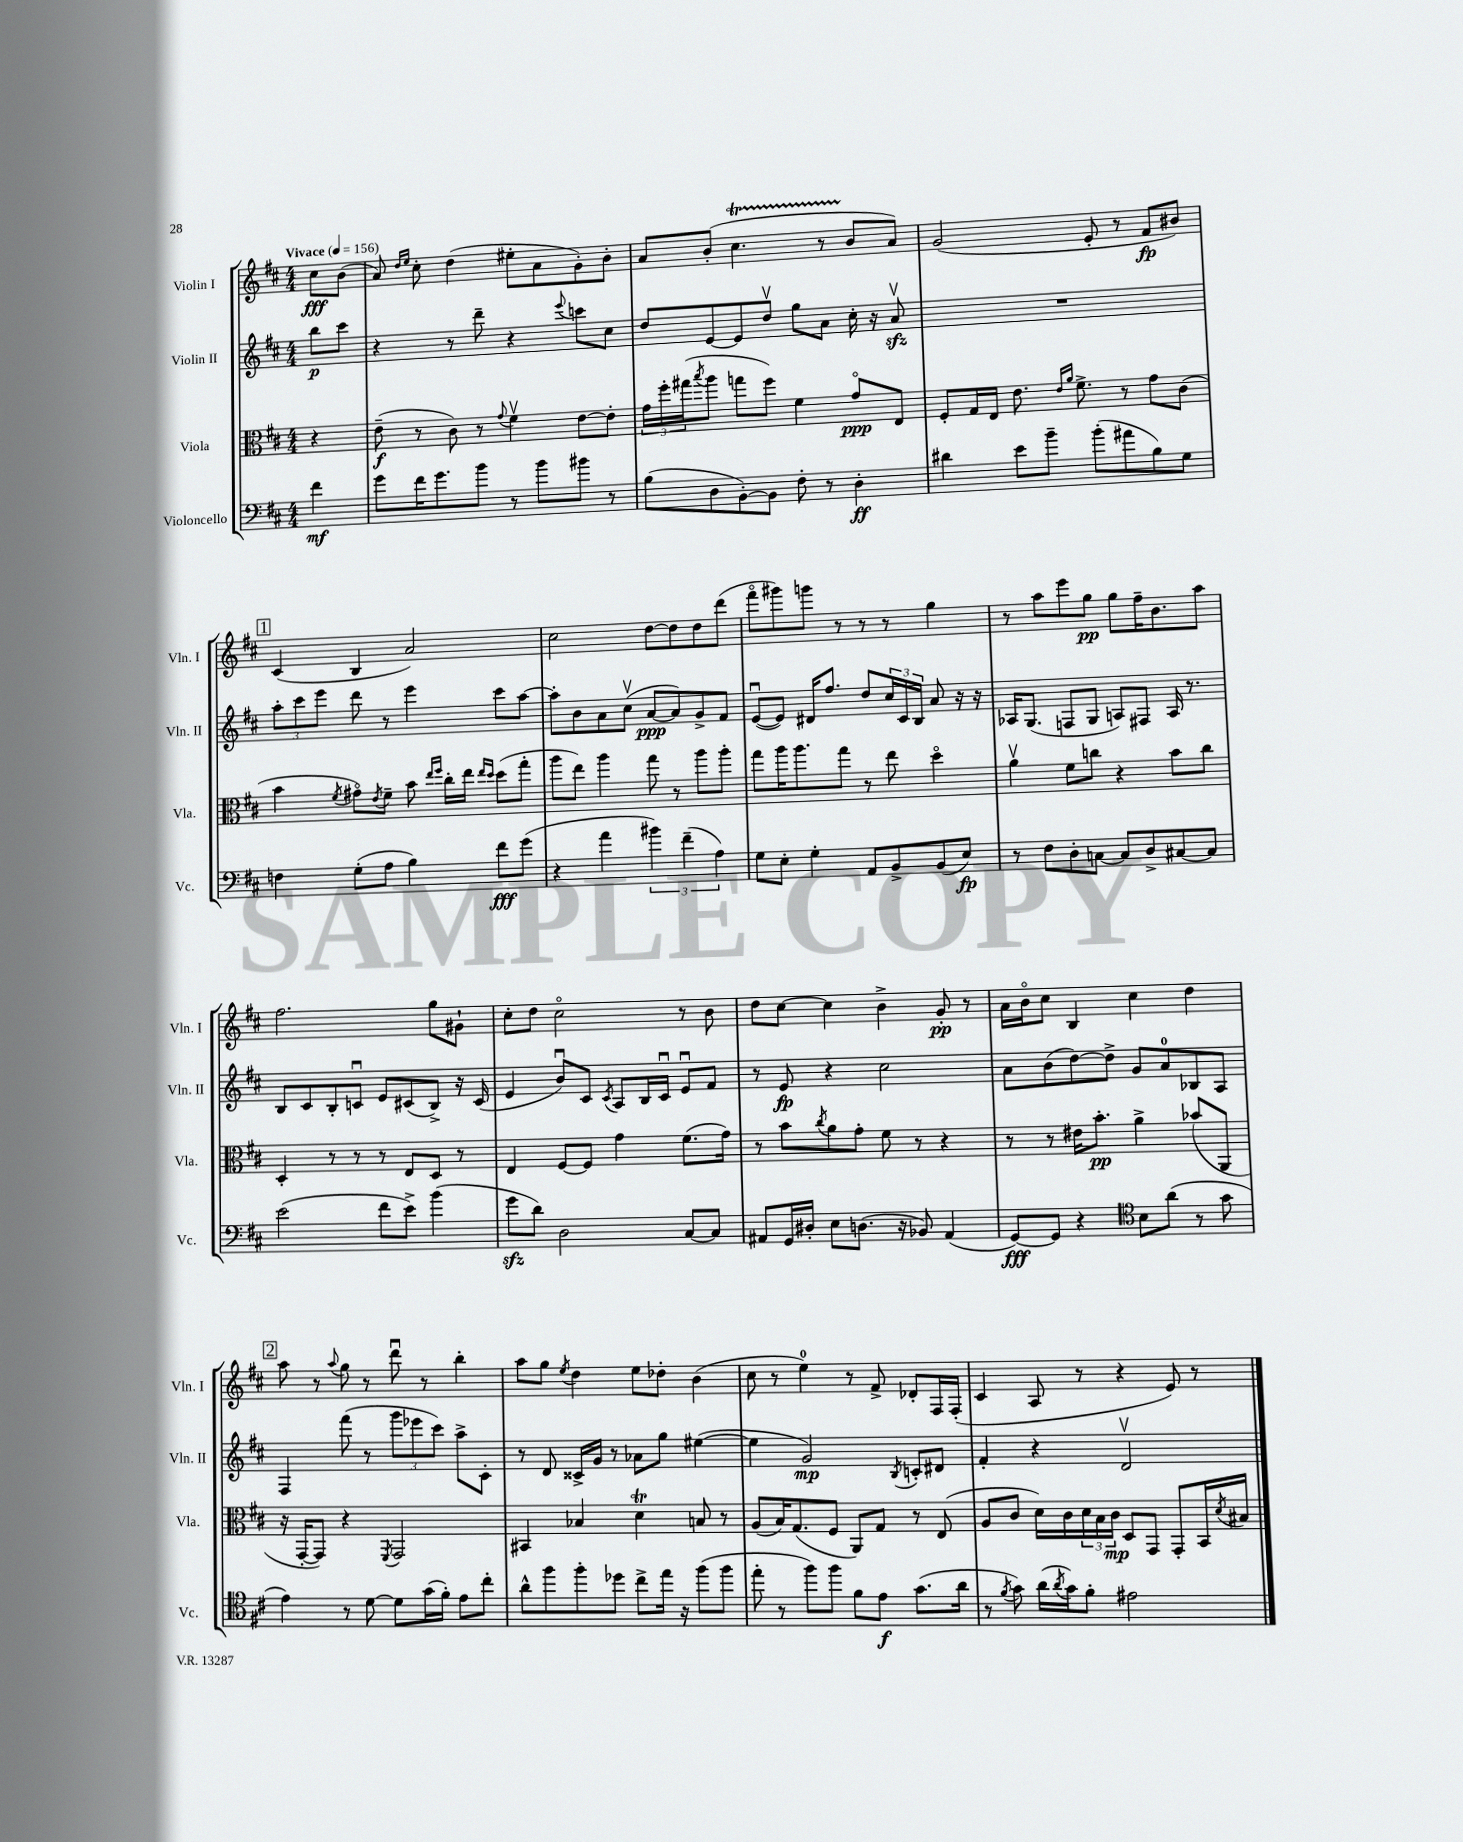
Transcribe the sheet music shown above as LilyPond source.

<<
\new StaffGroup <<
\new Staff = "s0" \with { instrumentName = "Violin I" shortInstrumentName = "Vln. I" } {
    \clef treble \key d \major \numericTimeSignature \time 4/4 \partial 4 \tempo "Vivace" 4 = 156
    cis''8\fff b'8( |
    a'8) \grace { d''16 e''16 } cis''8-. d''4( eis''8-. a'8 g'8-.) b'8-. |
    a'8 b'8-.( cis''4.\startTrillSpan r8 b'8\stopTrillSpan a'8) |
    g'2( e'8-. r8 fis'8\fp bis'8) |
    \mark \markup { \box "1" } cis'4( b4 a'2) |
    cis''2 d''8~ d''8 d''8 d'''8( |
    fis'''8\flageolet gis'''8) g'''8 r8 r8 r8 g''4 |
    r8 a''8 e'''8 g''8\pp g''8 fis''16-- b'8. a''8 |
    fis''2. g''8 gis'8-! |
    cis''8-. d''8 cis''2\flageolet r8 b'8 |
    d''8 cis''8~ cis''4 b'4-> g'8-.\pp r8 |
    a'16 b'16\flageolet cis''8 b4 cis''4 d''4 |
    \mark \markup { \box "2" } a''8 r8 \appoggiatura { a''8 } g''8 r8 d'''8\downbow r8 b''4-. |
    a''8 g''8 \acciaccatura { e''8 } d''4 e''8 des''8-. b'4( |
    cis''8 r8 e''4-0) r8 fis'8-> des'8-. fis16 fis16-.( |
    cis'4 a8 r8 r4 e'8) r8 \bar "|." |
}
\new Staff = "s1" \with { instrumentName = "Violin II" shortInstrumentName = "Vln. II" } {
    \clef treble \key d \major \numericTimeSignature \time 4/4 \partial 4
    b''8\p cis'''8 |
    r4 r8 d'''8-- r4 \appoggiatura { e'''8 } c'''8 cis''8 |
    d''8 e'8~ e'8 d''8\upbow g''8 a'8 cis''16-. r16 a'8\upbow\sfz |
    R1 |
    \mark \markup { \box "1" } \tuplet 3/2 { a''8-. cis'''8 e'''8 } d'''8 r8 e'''4 cis'''8 a''8~ |
    a''8-. b'8 a'8 cis''8\upbow( a'8~\ppp a'8) g'8-> fis'8 |
    e'8~\downbow( e'8) dis'16 fis''8. d''8 \tuplet 3/2 { cis''16 cis'16 b16 } a'8 r16 r16 |
    aes16 g8.( f8 g8 a8) fis8 a16 r8. |
    b8 cis'8 b8-. c'8\downbow e'8 cis'8( b8->) r16 cis'16( |
    e'4 b'8\downbow) cis'8 \acciaccatura { cis'8 } a8 b16 cis'16\downbow e'8\downbow fis'8 |
    r8 e'8\fp r4 cis''2 |
    a'8 b'8( d''8~) d''8-> g'8 a'8-0 bes8 a8 |
    \mark \markup { \box "2" } fis4 fis'''8( r8 \tuplet 3/2 { g'''8 ees'''8 cis'''8) } a''8-> cis'8-. |
    r8 d'8 cisis'16-> g'16 r8 aes'8 g''8 eis''4~( |
    eis''4 g'2\mp) \acciaccatura { b8 } c'8-. dis'8 |
    fis'4-. r4 d'2\upbow \bar "|." |
}
\new Staff = "s2" \with { instrumentName = "Viola" shortInstrumentName = "Vla." } {
    \clef alto \key d \major \numericTimeSignature \time 4/4 \partial 4
    r4 |
    e'8--\f( r8 cis'8) r8 \appoggiatura { g'8 } fis'4\upbow e'8~ e'8-. |
    \tuplet 3/2 { g'16 fis''16-. gis''16( } \acciaccatura { b''8 } a''8 g''8 fis''8) fis'4 g'8\flageolet\ppp e8 |
    fis8-. g16 e16 e'8. \grace { e'16 a'16 } fis'8.-> r8 g'8 cis'8( |
    \mark \markup { \box "1" } b'4 \acciaccatura { fis'8 } gis'8\flageolet) \acciaccatura { e'8 } fis'8-- b'8 \grace { e''16 fis''16 } cis''16-. e''16 \grace { e''16 d''16 } d''8( g''8-. |
    a''8 e''8) a''4 g''8 r8 a''8 a''8-. |
    g''8 a''16 a''8. g''8 r8 e''8 d''4\flageolet |
    a'4\upbow fis'8 c''8 r4 b'8 c''8 |
    d4-. r8 r8 r8 e8 d8 r8 |
    e4 fis8~ fis8 g'4 fis'8.( g'16) |
    r8 b'8 \acciaccatura { cis''8 } a'8 g'8-. fis'8 r8 r4 |
    r8 r8 eis'16 b'8.-.\pp a'4-> bes'8( a,8 |
    \mark \markup { \box "2" } r16 g,16~-. g,8) r4 \acciaccatura { fis,8 } g,2 |
    bis,4 bes4 d'4\trill b8 r8 |
    a8( b16) g8.( fis8 a,8) g8 r8 e8( |
    a8 cis'8 d'16) cis'16 \tuplet 3/2 { d'16 b16 cis'16\mp } d8 g,8 g,8-. b,16 \acciaccatura { d'8 } bis16 \bar "|." |
}
\new Staff = "s3" \with { instrumentName = "Violoncello" shortInstrumentName = "Vc." } {
    \clef bass \key d \major \numericTimeSignature \time 4/4 \partial 4
    fis'4\mf |
    g'8 fis'16 g'8. b'8 r8 b'8 bis'8 r8 |
    b8( d8 b,8~-.) b,8 fis8-. r8 d4-.\ff |
    dis'4 e'8 b'8-- b'8-.( ais'8 b8) g8 |
    \mark \markup { \box "1" } f4 g8-.( a8 b4) fis'8\fff g'8( |
    r4 a'4 \tuplet 3/2 { bis'4) fis'4--( a4) } |
    g8 e8-. g4-. a,8 b,8-> b,8( e8\fp) |
    r8 fis8 d8-. c8~ c8 d8-> cis8~ cis8 |
    e'2( fis'8 e'8->) b'4( |
    g'8\sfz d'8) d2 cis8~ cis8 |
    ais,8 g,16 dis16-. e8 d8.( r16 bes,8) ais,4( |
    g,8~\fff) g,8 r4 \clef tenor b8 a'8( r8 g'8 |
    \mark \markup { \box "2" } e'4) r8 d'8~ d'8 g'16( fis'16-.) e'8 cis''8-. |
    a'8-^ fis''8 fis''8-. des''8 cis''8-> e''16 r16 fis''8( fis''8 |
    e''8-. r8 fis''8) fis''8 fis'8 e'8\f g'8.( a'16 |
    r8 \acciaccatura { fis'8 } g'8) a'16( \acciaccatura { a'8 } g'16) fis'8-. eis'2 \bar "|." |
}
>>
>>
\layout { \context { \Score \remove "Bar_number_engraver" } }
